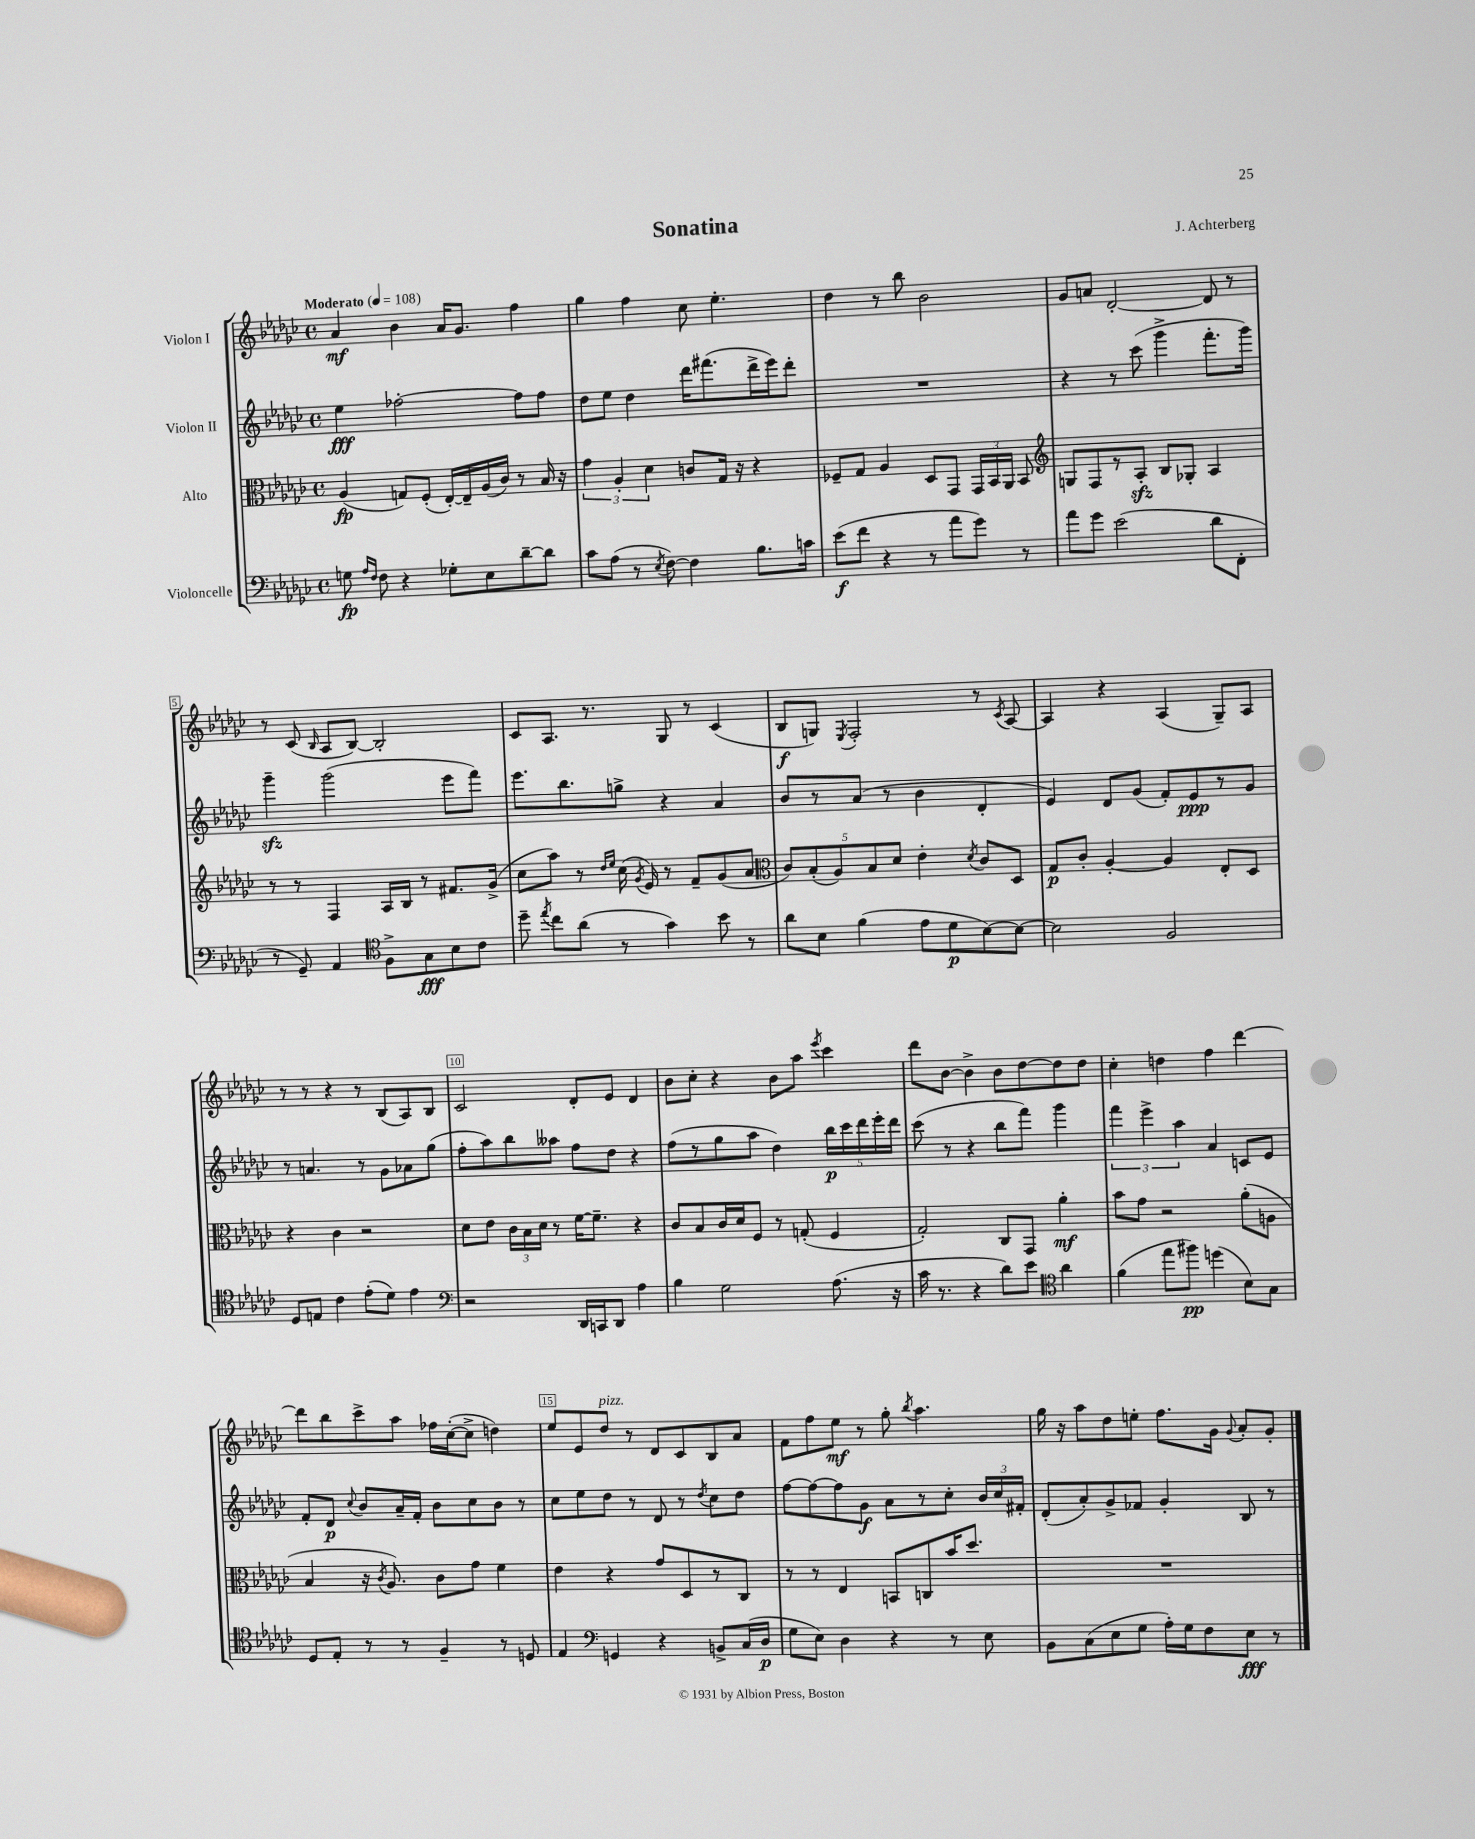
\header { title = "Sonatina" composer = "J. Achterberg" }
<<
\new StaffGroup <<
\new Staff = "s0" \with { instrumentName = "Violon I" } {
    \clef treble \key ges \major \defaultTimeSignature \time 4/4 \tempo "Moderato" 4 = 108
    \autoBeamOff aes'4\mf bes'4 aes'16[ ges'8.] f''4 |
    ges''4 f''4 ces''8 ees''4.-. |
    des''4 r8 bes''8 bes'2 |
    ges'8[ a'8] des'2~-. des'8 r8 |
    r8 ces'8( \grace { bes16 } aes8[ bes8]~) bes2-. |
    ces'8[ aes8.] r8. ges8 r8 ces'4( |
    bes8[\f g8]) \acciaccatura { ees8 } f2-. r8 \acciaccatura { ces'8 } aes8~ |
    aes4 r4 aes4( ges8[--) aes8] |
    r8 r8 r4 r8 bes8[( aes8) bes8] |
    ces'2 des'8[-. ees'8] des'4 |
    bes'8[ ces''8]-. r4 bes'8[ aes''8] \acciaccatura { ees'''8 } ces'''4 |
    des'''8[ bes'8]~ bes'4-> bes'8[ des''8~ des''8 des''8] |
    ces''4-. d''4 f''4 des'''4~ |
    des'''8[ bes''8 ces'''8-> aes''8] fes''16[ ces''16~-.( ces''8]-> d''4) |
    ees''8[ ees'8 des''8]^\markup { \italic "pizz." } r8 des'8[ ces'8 bes8 aes'8] |
    f'8[ f''8 ees''8]\mf r8 ges''8-. \acciaccatura { bes''8 } aes''4. |
    ges''16 r16 aes''8[ des''8 e''8]-. f''8.[ ges'16] \appoggiatura { ges'8 } aes'8[-. ges'8]-. \bar "|." |
}
\new Staff = "s1" \with { instrumentName = "Violon II" } {
    \clef treble \key ges \major \defaultTimeSignature \time 4/4
    \autoBeamOff ees''4\fff fes''2~-. fes''8[ fes''8] |
    des''8[ ees''8] des''4 des'''16[ fis'''8.( des'''16-> ees'''16) des'''8]-. |
    R1 |
    r4 r8 ces'''8( ges'''4-> f'''8.[-. ges'''16]) |
    ges'''4--\sfz ges'''2( ees'''8[ f'''8]) |
    ees'''8.[ bes''8. g''8]-> r4 aes'4 |
    bes'8[ r8 aes'8]( r8 bes'4 des'4-. |
    ees'4) des'8[ ges'8]( f'8[-.) ees'8\ppp r8 ges'8] |
    r8 a'4. r8 ges'8[ aes'8 ges''8]( |
    f''8[-. aes''8) bes''8 aeses''8] f''8[ des''8] r4 |
    f''8[( r8 ges''8 aes''8] des''4) \tuplet 5/4 { bes''16[\p ces'''16 des'''16 ees'''16-. des'''16] } |
    ces'''8( r8 r4 bes''8[ f'''8]) ges'''4 |
    \tuplet 3/2 { f'''4 ees'''4-> aes''4 } aes'4 c'8[ ees'8] |
    f'8[-. des'8]\p \appoggiatura { ces''8 } bes'8[ aes'16-- f'16]-. bes'8[ ces''8 bes'8] r8 |
    ces''8[ ees''8 des''8] r8 des'8 r8 \acciaccatura { des''8 } ces''8[ des''8] |
    f''8[~ f''8~ f''8 ges'8]\f aes'8[ r8 ces''8]-. \tuplet 3/2 { bes'16[ ces''16 fis'16]-. } |
    des'8[-.( aes'8-.) ges'8-> fes'8] ges'4-. bes8 r8 \bar "|." |
}
\new Staff = "s2" \with { instrumentName = "Alto" } {
    \clef alto \key ges \major \defaultTimeSignature \time 4/4
    \autoBeamOff aes4\fp( g8[) f8]-.( ees16[~-.) ees16-- aes16( ces'16]) r8 bes16 r16 |
    \tuplet 3/2 { ges'4 aes4-. des'4 } c'8[ ges16] r16 r4 |
    fes8[-- ges8] aes4 des8[ ges,8] \tuplet 3/2 { ges,16[ bes,16 aes,16] } bes,8 |
    \clef treble g8[ f8 r8 aes8]-.\sfz bes8[ ges8]-. aes4 |
    r8 r8 f4 aes16[ bes16] r8 fis'8.[ ges'16]->( |
    ces''8[ aes''8]) r8 \grace { des''16[ ees''16] } ces''16( \acciaccatura { ges'8 } ees'16) r8 f'8[-- ges'8( aes'8] |
    \clef alto \tuplet 5/4 { ces'8[) bes8-.( aes8) bes8 des'8] } ees'4-. \acciaccatura { des'8 } ces'8[ des8] |
    ges8[\p ces'8]-. aes4~-. aes4 ees8[-. des8] |
    r4 ces'4 r2 |
    des'8[ ees'8] \tuplet 3/2 { ces'16[ bes16 des'16] } r8 f'16[~ f'8.]-- r4 |
    ces'8[ bes8 ces'16 des'16 f8] r8 g8-.( f4 |
    ges2-.) ces8[ ges,8] aes'4-.\mf |
    bes'8[ ges'8] r2 aes'8[-.( a8] |
    bes4 r16 \acciaccatura { ces'8 } aes8.) ces'8[ ges'8] f'4 |
    ees'4 r4 ges'8[ des8 r8 ces8] |
    r8 r8 ees4 b,8[ c8 bes'16 des''8.] |
    R1 \bar "|." |
}
\new Staff = "s3" \with { instrumentName = "Violoncelle" } {
    \clef bass \key ges \major \defaultTimeSignature \time 4/4
    \autoBeamOff g8\fp \grace { aes16[ f16] } f8 r4 ges8[-. ees8 des'8~-- des'8] |
    ces'8[ aes8]( r8 \acciaccatura { ees8 } f8~) f4 bes8.[ c'16] |
    ees'8[\f( f'8] r4 r8 aes'8[ ges'8]) r8 |
    aes'8[ ges'8] ees'2( des'8[ f,8]-. |
    r8 ges,8--) aes,4 \clef tenor f8[-> ges8\fff bes8 ces'8] |
    des''8-- \acciaccatura { ees''8 } ces''8[ aes'8]( r8 ges'4) bes'8 r8 |
    aes'8[ bes8] f'4( ees'8[ des'8\p bes8~) bes8]~ |
    bes2 f2 |
    des8[ e8] ces'4 ees'8[-.( des'8]) ees'4 |
    \clef bass r2 des,16[ c,16 des,8] aes4 |
    bes4 ges2 aes8.( r16 |
    ces'16 r8. r4 des'8[) ees'8] \clef tenor aes'4 |
    f'4( ees''8[ fis''8]\pp) d''4( bes8[) ges8] |
    des8[ ees8]-. r8 r8 f4-- r8 d8 |
    ees4 \clef bass g,4 r4 b,8[-> ces16( des16]\p |
    ges8[ ees8]) des4 r4 r8 ees8 |
    bes,8[ ces8( ees8 ges8] aes16[-.) ges16 f8 ees8]\fff r8 \bar "|." |
}
>>
>>
\layout { \context { \Score \override BarNumber.break-visibility = ##(#f #t #t) barNumberVisibility = #(every-nth-bar-number-visible 5) \override BarNumber.stencil = #(make-stencil-boxer 0.1 0.3 ly:text-interface::print) } }
